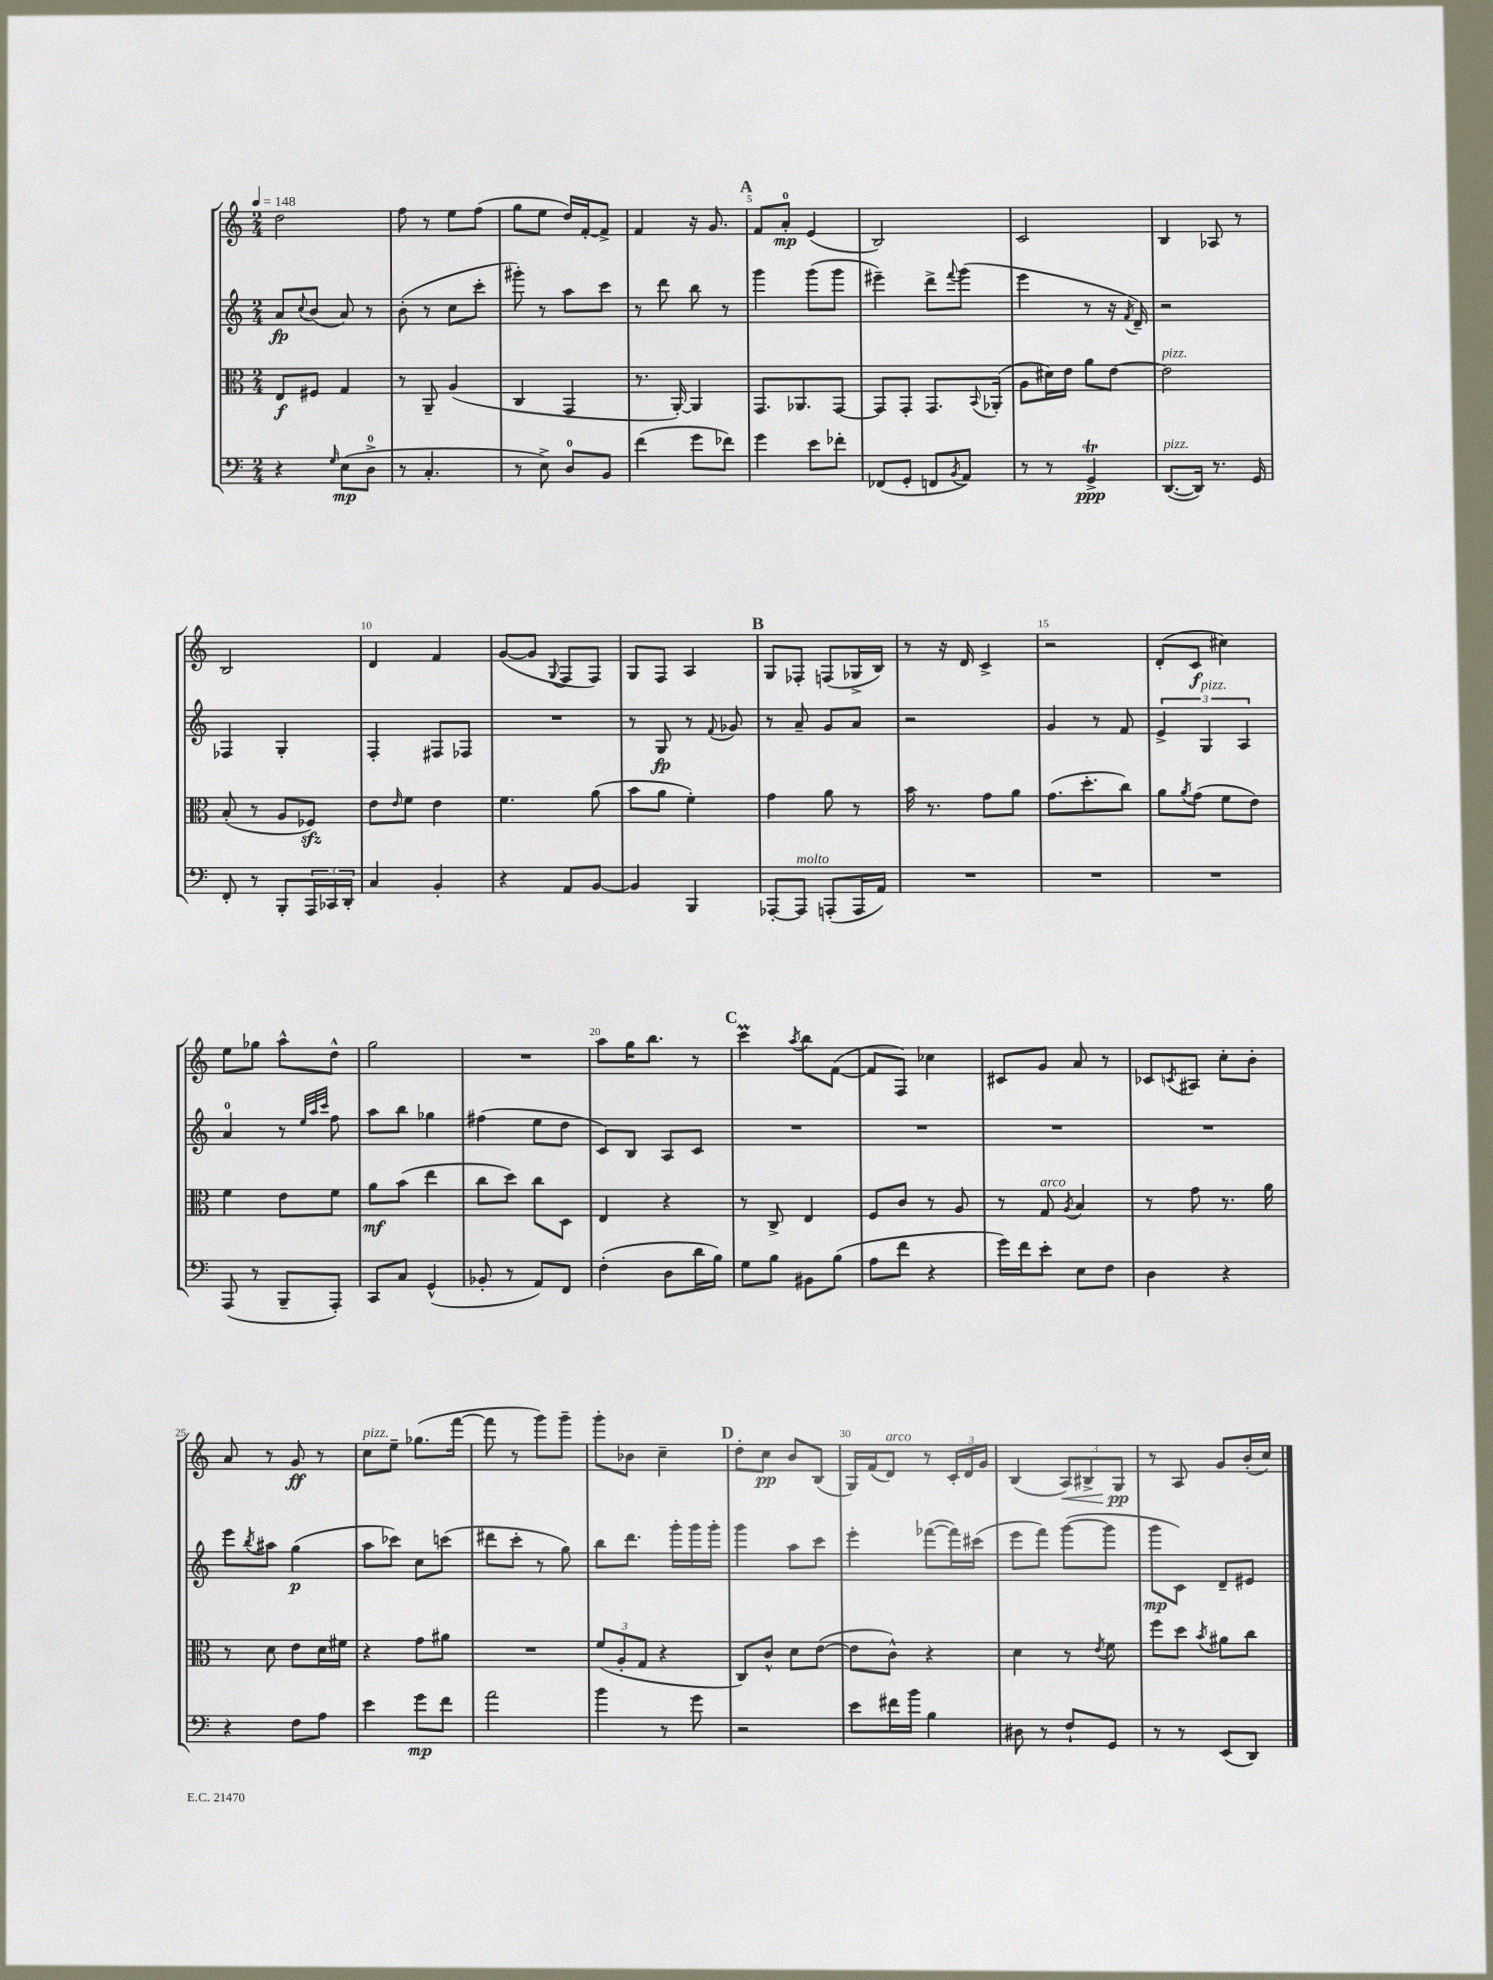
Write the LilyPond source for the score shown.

<<
\new StaffGroup <<
\new Staff = "s0" {
    \clef treble \key c \major \numericTimeSignature \time 2/4 \tempo 4 = 148
    d''2 |
    f''8 r8 e''8 f''8( |
    g''8 e''8 d''16) f'16~-. f'8-> |
    f'4 r16 g'8. |
    \mark \markup { \bold "A" } f'8 a'8-0-.\mp e'4( |
    b2) |
    c'2 |
    b4 aes8 r8 |
    b2 |
    d'4 f'4 |
    g'8~( g'8 \appoggiatura { g8 } f8 f8) |
    g8 f8 a4 |
    \mark \markup { \bold "B" } g8 fes8-. f8( ges16-> b16) |
    r8 r16 d'16 c'4-> |
    r2 |
    d'8-.( c'8\f cis''4) |
    e''8 ges''8 a''8-^ d''8-^ |
    g''2 |
    R2 |
    a''8 g''16 b''8. r8 |
    \mark \markup { \bold "C" } c'''4\prall \acciaccatura { a''8 } b''8 f'8~( |
    f'8 f8) ces''4 |
    cis'8 g'8 a'8 r8 |
    ces'8 \acciaccatura { c'8 } ais8 c''8-. b'8-. |
    a'8 r8 g'8\ff r8 |
    c''8^\markup { \italic "pizz." } e''8-- ges''8.( f'''16~ |
    f'''8 r8 g'''8) g'''8-- |
    g'''8-. bes'8 c''4-- |
    \mark \markup { \bold "D" } d''8-. c''8\pp b'8 b8( |
    g16) f'16( d'8^\markup { \italic "arco" }) r8 \tuplet 3/2 { c'16-. d'16 g'16 } |
    b4( \tuplet 3/2 { a8\<) bis8-> g8\pp\! } |
    r8 a8 g'8 b'16-.( c''16) \bar "|." |
}
\new Staff = "s1" {
    \clef treble \key c \major \numericTimeSignature \time 2/4
    a'8\fp \appoggiatura { c''8 } b'8( a'8) r8 |
    b'8-.( r8 c''8 c'''8-. |
    gis'''8-.) r8 a''8 c'''8 |
    r8 d'''8 b''8 r8 |
    \mark \markup { \bold "A" } g'''4 g'''8( g'''8 |
    eis'''4--) d'''8-> \appoggiatura { f'''8 } g'''8( |
    e'''4 r8 r16 \acciaccatura { f'8 } d'16--) |
    r2 |
    fes4 g4-. |
    f4-. fis8 fes8 |
    R2 |
    r8 g8\fp r8 \appoggiatura { f'8 } ges'8 |
    \mark \markup { \bold "B" } r8 a'8-- g'8 a'8 |
    r2 |
    g'4 r8 f'8 |
    \tuplet 3/2 { e'4-> g4^\markup { \italic "pizz." } a4 } |
    a'4-0 r8 \grace { e''32 a''32 c'''32 } f''8 |
    a''8 b''8 ges''4 |
    fis''4( e''8 d''8 |
    c'8) b8 a8 c'8 |
    \mark \markup { \bold "C" } R2 |
    R2 |
    R2 |
    R2 |
    e'''8 \acciaccatura { b''8 } ais''8 g''4\p( |
    a''8 ces'''8) c''8 c'''8( |
    dis'''8 c'''8-. r8 g''8) |
    b''8 d'''8. g'''16-. g'''16 g'''16-. |
    \mark \markup { \bold "D" } g'''4 a''8 c'''8 |
    e'''4-. fes'''8~( fes'''16) cis'''16( |
    e'''8 f'''8) g'''8~( g'''8 |
    g'''8\mp c'8) d'8-- eis'8 \bar "|." |
}
\new Staff = "s2" {
    \clef alto \key c \major \numericTimeSignature \time 2/4
    e8\f fis8 g4 |
    r8 a,8-- a4( |
    c4 g,4 |
    r8. a,16~-.) a,4 |
    \mark \markup { \bold "A" } g,8. aes,8. g,8~ |
    g,8 g,8-. g,8. \appoggiatura { b,8 } aes,16-.( |
    a8 dis'16) e'16 a'8 e'8~ |
    e'2^\markup { \italic "pizz." } |
    b8-.( r8 a8 fes8\sfz) |
    e'8 \grace { e'16 } f'8 e'4 |
    f'4. a'8( |
    b'8 a'8 f'4-.) |
    \mark \markup { \bold "B" } g'4 a'8 r8 |
    b'16 r8. g'8 a'8 |
    g'8.( d''8.-. c''8) |
    a'8 \acciaccatura { a'8 } g'8( f'8 e'8) |
    f'4 e'8 f'8 |
    a'8\mf b'8( e''4 |
    c''8 d''8) c''8 d8 |
    e4 r4 |
    \mark \markup { \bold "C" } r8 c8-> e4 |
    f8 c'8 r8 a8 |
    r8 g8^\markup { \italic "arco" } \acciaccatura { a8 } b4 |
    r8 g'8 r8. a'16 |
    r8 d'8 e'8 d'16 fis'16 |
    r4 g'8 ais'8 |
    R2 |
    \tuplet 3/2 { f'8( a8-. g8 } r4 |
    \mark \markup { \bold "D" } c8) c'8-^ d'8 e'8~( |
    e'8 c'8-^) r4 |
    d'4 r8 \acciaccatura { e'8 } f'8 |
    f''8 d''8 \acciaccatura { b'8 } ais'8 c''8 \bar "|." |
}
\new Staff = "s3" {
    \clef bass \key c \major \numericTimeSignature \time 2/4
    r4 \grace { g16 } e8\mp( d8-0-> |
    r8 c4.-. |
    r8 e8->) d8-0 b,8 |
    f'4( g'8 fes'8) |
    \mark \markup { \bold "A" } g'4 e'8 fes'8-. |
    fes,8( g,8-. f,8 \acciaccatura { b,8 } a,8) |
    r8 r8 g,4->\trill\ppp |
    d,8.~^\markup { \italic "pizz." }( d,16) r8. g,16 |
    f,8-. r8 b,,8-. \tuplet 3/2 { a,,16 ces,16 d,16-. } |
    c4 b,4-. |
    r4 a,8 b,8~ |
    b,4 b,,4 |
    \mark \markup { \bold "B" } aes,,8~-. aes,,8^\markup { \italic "molto" } a,,8-.( a,,16 a,16) |
    R2 |
    R2 |
    R2 |
    a,,8( r8 b,,8-- a,,8-.) |
    c,8 c8 g,4-^( |
    bes,8-. r8 a,8) f,8 |
    f4-.( d8 d'16 b16) |
    \mark \markup { \bold "C" } g8 b8 bis,8 b8( |
    a8 f'8 r4 |
    g'16) f'16 e'8-. e8 f8 |
    d4 r4 |
    r4 f8 a8 |
    e'4 g'8\mp f'8 |
    a'2 |
    b'4 r8 g'8 |
    \mark \markup { \bold "D" } r2 |
    e'8 fis'16 b'16 b4 |
    dis8 r8 f8-! g,8 |
    r8 r8 e,8( d,8) \bar "|." |
}
>>
>>
\layout { \context { \Score \override BarNumber.break-visibility = ##(#f #t #t) barNumberVisibility = #(every-nth-bar-number-visible 5) } }
